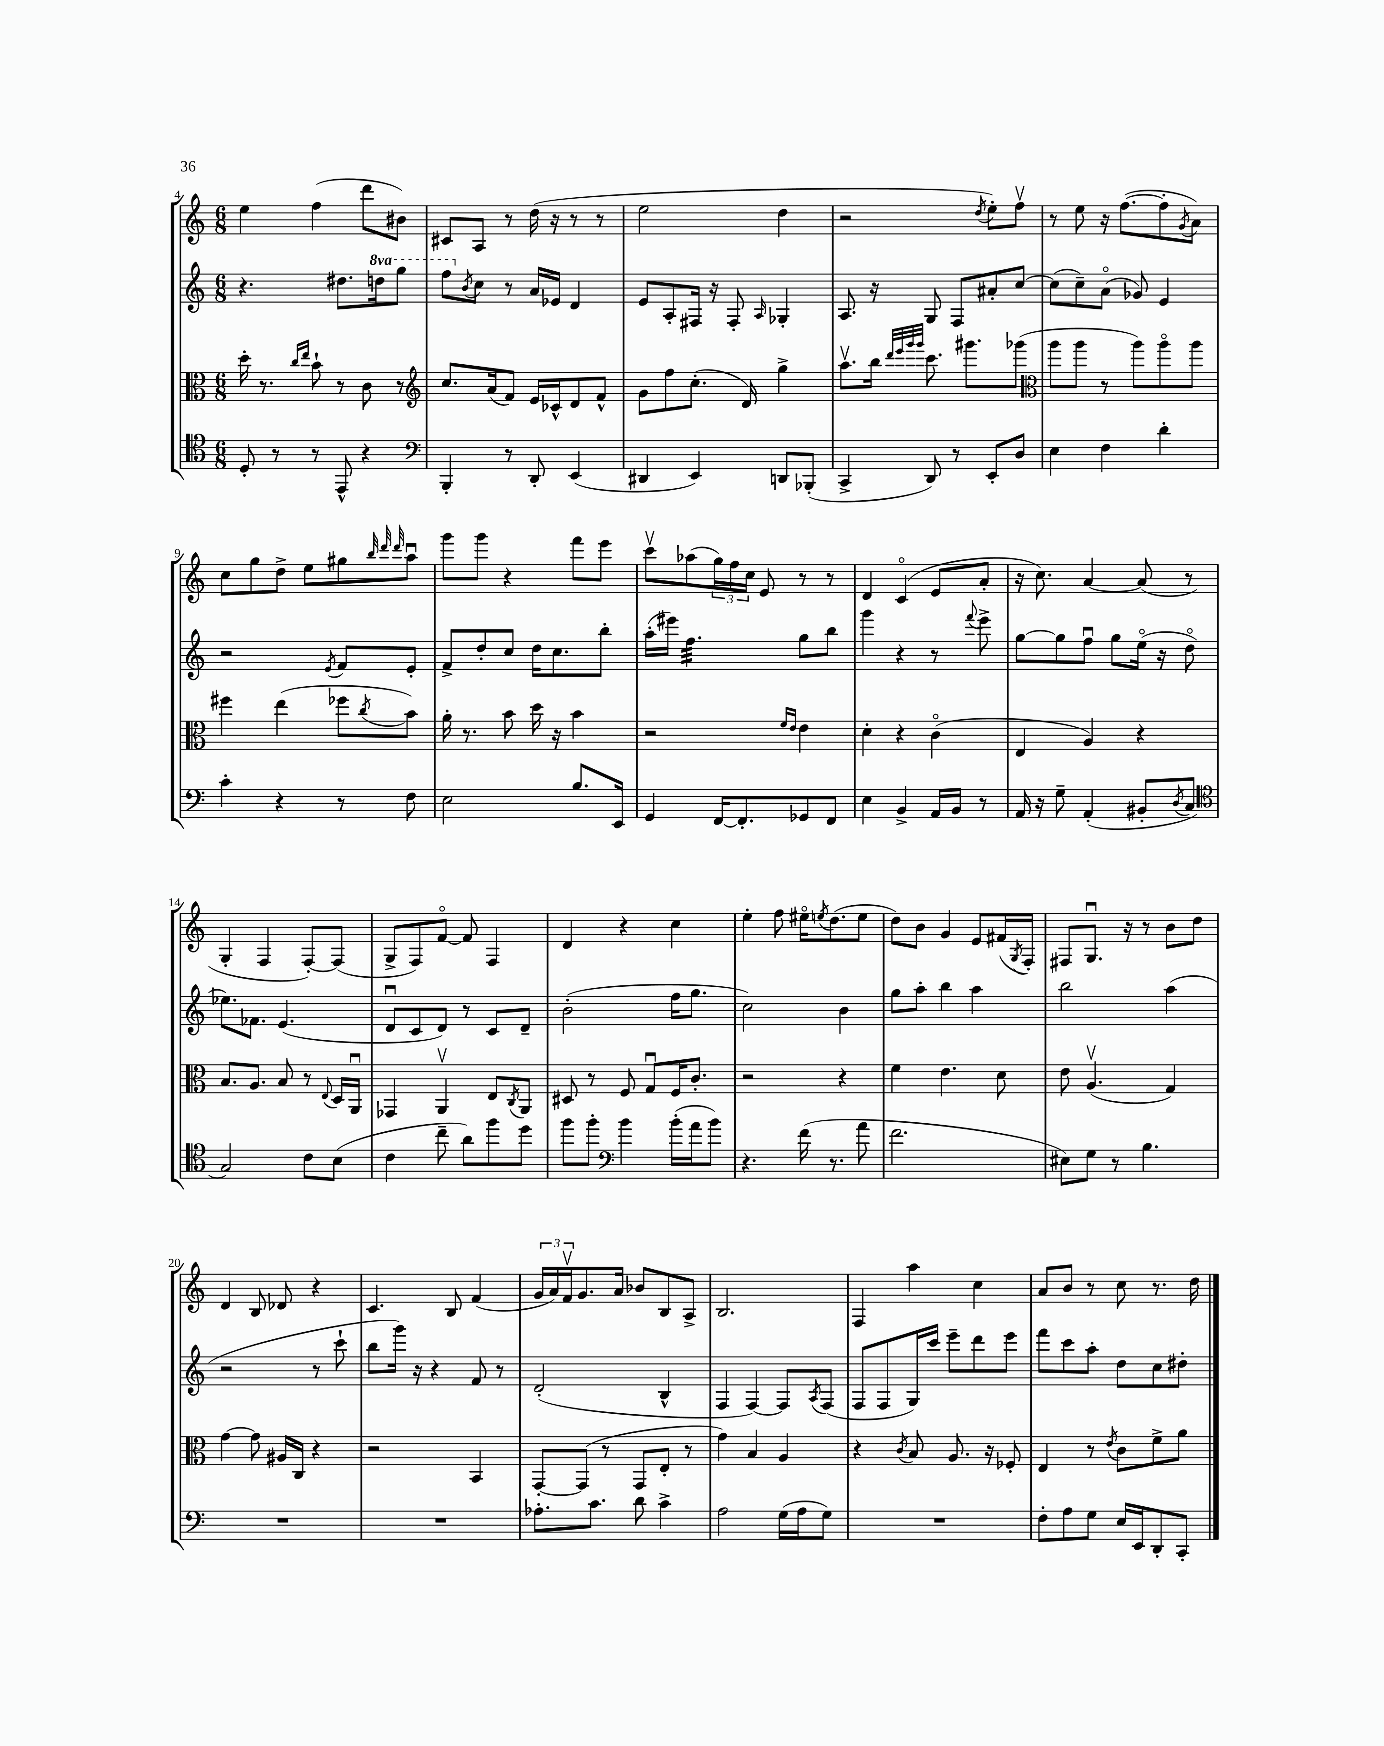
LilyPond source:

<<
\new StaffGroup <<
\new Staff = "s0" {
    \clef treble \key c \major \numericTimeSignature \time 6/8
    e''4 f''4( d'''8 bis'8) |
    cis'8 a8 r8 d''16( r16 r8 r8 |
    e''2 d''4 |
    r2 \acciaccatura { d''8 } e''8-.) f''8\upbow |
    r8 e''8 r16 f''8.~( f''8-. \acciaccatura { g'8 } a'8) |
    c''8 g''8 d''8-> e''8 gis''8 \grace { b''32 d'''32 d'''32 } a''8\downbow |
    g'''8 g'''8 r4 f'''8 e'''8 |
    c'''8\upbow aes''8( \tuplet 3/2 { g''16) f''16 c''16 } e'8 r8 r8 |
    d'4 c'4\flageolet( e'8 a'8-. |
    r16 c''8.) a'4~ a'8( r8 |
    g4-. f4 f8~-.) f8( |
    g8-> f8) f'8~\flageolet f'8 f4 |
    d'4 r4 c''4 |
    e''4-. f''8 eis''16\flageolet \acciaccatura { e''8 } d''8.( e''8 |
    d''8) b'8 g'4 e'8 fis'16( \acciaccatura { g8 } f16-.) |
    fis8 g8.\downbow r16 r8 b'8 d''8 |
    d'4 b8 des'8 r4 |
    c'4. b8 f'4( |
    \tuplet 3/2 { g'16 a'16) f'16\upbow } g'8. a'16 bes'8 b8 a8-> |
    b2. |
    f4 a''4 c''4 |
    a'8 b'8 r8 c''8 r8. d''16 \bar "|." |
}
\new Staff = "s1" {
    \clef treble \key c \major \numericTimeSignature \time 6/8 \set Staff.ottavationMarkups = #ottavation-simple-ordinals
    r4. dis''8. \ottava #1 d'''!16 g'''8 |
    f'''8 \ottava #0 \acciaccatura { b'8 } c''8 r8 a'16 ees'16 d'4 |
    e'8 a8-. fis16 r16 fis8-. \grace { a16 } ges4-. |
    a8. r16 g8 f8 ais'8-. c''8~ |
    c''8( c''8--) a'8\flageolet( ges'8) e'4 |
    r2 \acciaccatura { e'8 } f'8 e'8-. |
    f'8-> d''8-. c''8 d''16 c''8. b''8-. |
    a''16-.( eis'''16) f''4.:32 g''8 b''8 |
    g'''4 r4 r8 \appoggiatura { f'''8 } e'''8-> |
    g''8~ g''8 f''8\downbow g''8 e''16\flageolet( r16 d''8\flageolet |
    ees''8.) fes'8. e'4.( |
    d'8\downbow c'8 d'8) r8 c'8 d'8-- |
    b'2-.( f''16 g''8. |
    c''2) b'4 |
    g''8 a''8-. b''4 a''4 |
    b''2 a''4( |
    r2 r8 c'''8-! |
    b''8 g'''16) r16 r4 f'8 r8 |
    d'2-.( b4-^ |
    f4 f4~) f8 \acciaccatura { a8 } f8( |
    f8 f8 g16) c'''16 e'''8-- d'''8 e'''8 |
    f'''8 c'''8 a''8-. d''8 c''8 dis''8-. \bar "|." |
}
\new Staff = "s2" {
    \clef alto \key c \major \numericTimeSignature \time 6/8
    d''16-. r8. \grace { c''16 e''16 } b'8-! r8 c'8 r8 |
    \clef treble c''8. a'16( f'8) e'16 ces'16-^ d'8 f'8-^ |
    g'8 f''8 c''8.-.( d'16) g''4-> |
    a''8.\upbow b''16 \grace { d'''32 e'''32 g'''32 g'''32 } c'''8. gis'''8. ges'''8( |
    \clef alto a''8 a''8 r8 a''8) a''8\flageolet a''8 |
    fis''4 e''4( fes''8 \acciaccatura { c''8 } b'8) |
    a'16-. r8. b'8 d''16 r16 b'4 |
    r2 \grace { f'16 e'16 } e'4 |
    d'4-. r4 c'4\flageolet( |
    e4 a4) r4 |
    b8. a8. b8 r8 \appoggiatura { e8 } d16 a,16\downbow |
    ges,4 a,4\upbow e8 \acciaccatura { c8 } a,8 |
    dis8 r8 f8 g8\downbow f16 c'8.-. |
    r2 r4 |
    f'4 e'4. d'8 |
    e'8 a4.\upbow( g4) |
    g'4~ g'8 ais16 c16 r4 |
    r2 b,4 |
    g,8~-. g,8( r8 g,8 e8-. r8 |
    g'4) b4 a4 |
    r4 \acciaccatura { c'8 } b8 a8. r16 fes8-. |
    e4 r8 \acciaccatura { e'8 } c'8 f'8-> a'8 \bar "|." |
}
\new Staff = "s3" {
    \clef tenor \key c \major \numericTimeSignature \time 6/8
    d8-. r8 r8 e,8-^ r4 |
    \clef bass b,,4-. r8 d,8-. e,4( |
    dis,4 e,4) d,8 bes,,8-.( |
    c,4-> d,8) r8 e,8-. d8 |
    e4 f4 d'4-. |
    c'4-. r4 r8 f8 |
    e2 b8. e,16 |
    g,4 f,16~ f,8.-. ges,8 f,8 |
    e4 b,4-> a,16 b,16 r8 |
    a,16 r16 g8-- a,4-.( bis,8-. \acciaccatura { d8 } c8 |
    \clef tenor g2) c'8 b8( |
    c'4 c''8-- a'8) f''8 d''8 |
    f''8 f''8-. \clef bass b'4 b'16-.( a'16 b'8) |
    r4. f'16( r8. a'8 |
    f'2. |
    eis8) g8 r8 b4. |
    R2. |
    R2. |
    aes8.-. c'8. d'8 c'4-> |
    a2 g16( a16 g8) |
    R2. |
    f8-. a8 g8 e16 e,16 d,8-. c,8-. \bar "|." |
}
>>
>>
\layout { \context { \Score currentBarNumber = #4 } }
